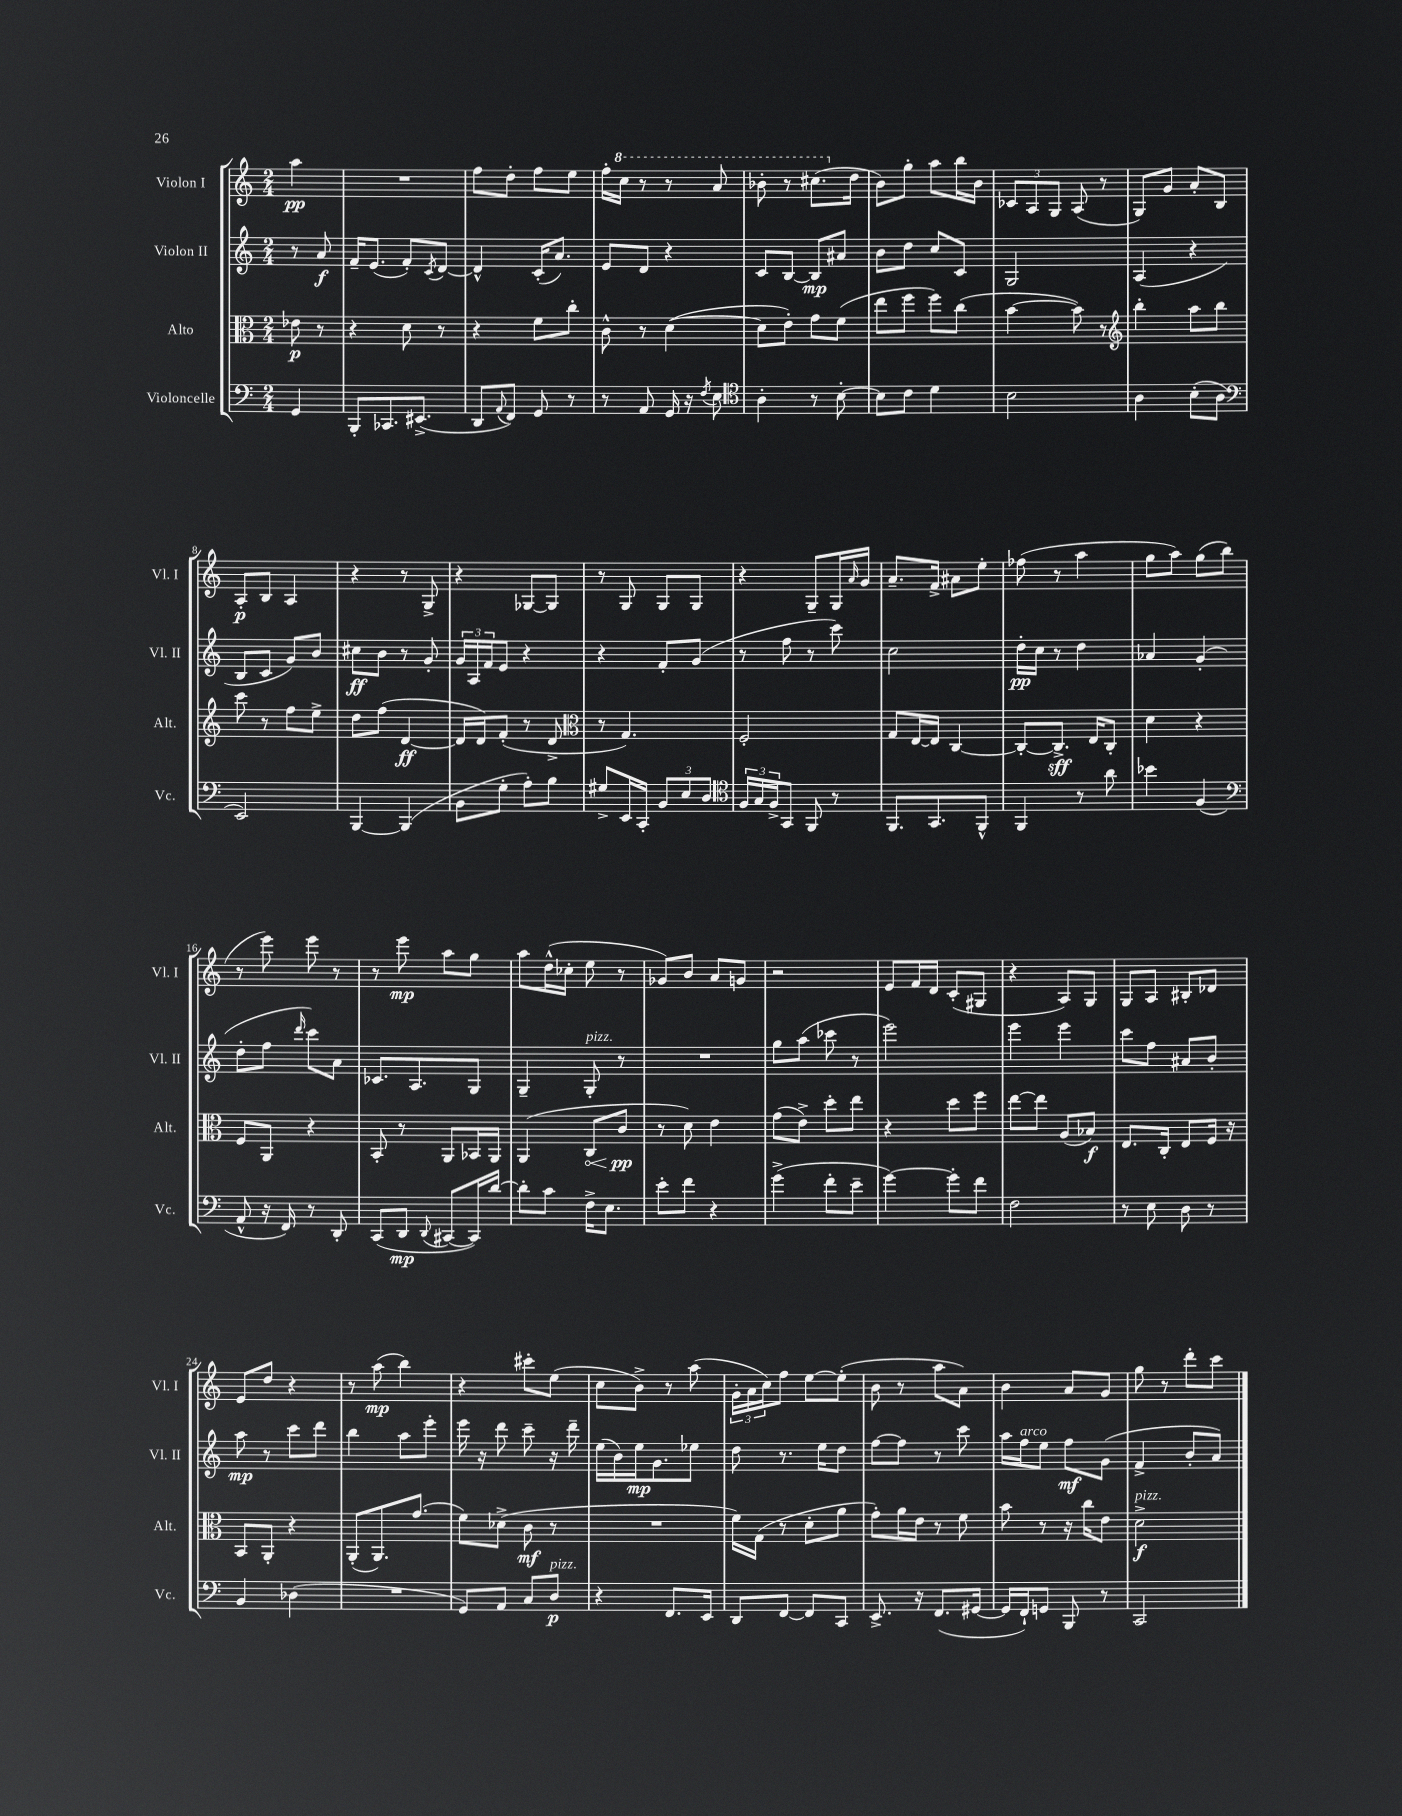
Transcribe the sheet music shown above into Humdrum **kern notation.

**kern	**dynam	**kern	**dynam	**kern	**dynam	**kern	**dynam
*part4	*part4	*part3	*part3	*part2	*part2	*part1	*part1
*staff4	*staff4	*staff3	*staff3	*staff2	*staff2	*staff1	*staff1
*I"Violoncelle	*	*I"Alto	*	*I"Violon II	*	*I"Violon I	*
*I'Vc.	*	*I'Alt.	*	*I'Vl. II	*	*I'Vl. I	*
*clefF4	*	*clefC3	*	*clefG2	*	*clefG2	*
*k[]	*	*k[]	*	*k[]	*	*k[]	*
*M2/4	*	*M2/4	*	*M2/4	*	*M2/4	*
=	=	=	=	=	=	=	=
4GG/	.	8e-X\	p	8r	.	4aa\	pp
.	.	8r	.	8a/	f	.	.
=1	=1	=1	=1	=1	=1	=1	=1
8BBB'/L	.	4r	.	16f~/KL	.	2r	.
.	.	.	.	(8.e/J	.	.	.
8.CC-X/	.	.	.	.	.	.	.
.	.	8d\	.	8f'/L)	.	.	.
(8.EE#X^/J	.	.	.	.	.	.	.
.	.	.	.	8qc/	.	.	.
.	.	8r	.	[8d/J	.	.	.
=2	=2	=2	=2	=2	=2	=2	=2
8DD/L	.	4r	.	4d^^/]	.	8ff\L	.
8qqAA/	.	.	.	.	.	.	.
8FF/J)	.	.	.	.	.	8dd'\J	.
8GG/	.	8f\L	.	(16c'/KL	.	8ff\L	.
.	.	.	.	8.a/J)	.	.	.
8r	.	8cc'\J	.	.	.	8ee\J	.
=3	=3	=3	=3	=3	=3	=3	=3
8r	.	8c^^\	.	8e/L	.	16ff'\LL	.
*	*	*	*	*	*	*8va	*
.	.	.	.	.	.	16ccc\JJ	.
8AA/	.	8r	.	8d/J	.	8r	.
16GG/	.	([4d\	.	4r	.	8r	.
16r	.	.	.	.	.	.	.
8qF/	.	.	.	.	.	.	.
8E\	.	.	.	.	.	8aa/	.
=4	=4	=4	=4	=4	=4	=4	=4
*clefC4	*	*	*	*	*	*	*
4A'\	.	8d\L]	.	8c/L	.	8bb-X'\	.
.	.	8e'\J)	.	[8B/J	.	8r	.
8r	.	8g\L	.	8B/L]	mp	(8.ccc#X\L	.
[8B'\	.	(8f\J	.	8a#X/J	.	.	.
*	*	*	*	*	*	*X8va	*
.	.	.	.	.	.	16dd\Jk	.
=5	=5	=5	=5	=5	=5	=5	=5
8B\L]	.	8ee\L	.	8b\L	.	8b\L)	.
8c\J	.	8ff\J	.	8dd\J	.	8gg'\J	.
4d\	.	8ff\L)	.	8cc/L	.	8aa\L	.
.	.	(8cc\J	.	8c/J	.	16bb\L	.
.	.	.	.	.	.	16b\JJ	.
=6	=6	=6	=6	=6	=6	=6	=6
2B\	.	[4b\	.	2G/	.	12c-X/L	.
.	.	.	.	.	.	12A/	.
.	.	.	.	.	.	12G/J	.
.	.	8b\])	.	.	.	(8A/	.
.	.	8r	.	.	.	8r	.
=7	=7	=7	=7	=7	=7	=7	=7
*	*	*clefG2	*	*	*	*	*
4A\	.	4bb'\	.	(4A/	.	8G/L)	.
.	.	.	.	.	.	8g/J	.
(8B'\L	.	8aa\L	.	4r	.	8a'/L	.
8A\J	.	8bb\J	.	.	.	8B/J	.
!!LO:LB:g=z
=8	=8	=8	=8	=8	=8	=8	=8
*clefF4	*	*	*	*	*	*	*
2EE/)	.	8ccc\	.	8B/L	.	8A'/L	p
.	.	8r	.	8c/J	.	8B/J	.
.	.	8ff\L	.	8g/L)	.	4A/	.
.	.	8ee^\J	.	8b/J	.	.	.
=9	=9	=9	=9	=9	=9	=9	=9
[4BBB/	.	8dd\L	.	8cc#X\L	ff	4r	.
.	.	(8ff\J	.	8b\J	.	.	.
(4BBB/]	.	[4d/	ff	8r	.	8r	.
.	.	.	.	8g'/	.	8G^/	.
=10	=10	=10	=10	=10	=10	=10	=10
8BB\L	.	16d/LL]	.	24g/LL	.	4r	.
.	.	.	.	24A/	.	.	.
.	.	16d/J)	.	.	.	.	.
.	.	.	.	24f/J	.	.	.
8G'\J	.	(8f'/J	.	8e/J	.	.	.
8A'\L)	.	8r	.	4r	.	[8G-X/L	.
8B\J	.	8d^/	.	.	.	8G-/J]	.
=11	=11	=11	=11	=11	=11	=11	=11
*	*	*clefC3	*	*	*	*	*
8G#X^/L	.	8r	.	4r	.	8r	.
16EE/L	.	4.G/)	.	.	.	8G/	.
16CC'/JJ	.	.	.	.	.	.	.
12BB/L	.	.	.	8f'/L	.	8G/L	.
12E/	.	.	.	.	.	.	.
.	.	.	.	(8g/J	.	8G/J	.
12D/J	.	.	.	.	.	.	.
=12	=12	=12	=12	=12	=12	=12	=12
*clefC4	*	*	*	*	*	*	*
24F/LL	.	2F'/	.	8r	.	4r	.
24G/	.	.	.	.	.	.	.
24F^/J	.	.	.	.	.	.	.
8GG/J	.	.	.	8ff\	.	.	.
8FF/	.	.	.	8r	.	8G~/L	.
8r	.	.	.	8ccc\)	.	16G/L	.
.	.	.	.	.	.	16qqa/	.
.	.	.	.	.	.	16g/JJ	.
=13	=13	=13	=13	=13	=13	=13	=13
8.FF/L	.	8G/L	.	2cc\	.	8.a~/L	.
.	.	[16E/L	.	.	.	.	.
8.GG/	.	16E/JJ]	.	.	.	16f^/Jk	.
.	.	[4C/	.	.	.	8a#X\L	.
8FF^^/J	.	.	.	.	.	8ee'\J	.
=14	=14	=14	=14	=14	=14	=14	=14
4FF/	.	8C'/L_	.	16dd'\LL	pp	(8ff-X\	.
.	.	.	.	16cc\JJ	.	.	.
.	.	8.C^/J]	sff	8r	.	8r	.
8r	.	.	.	4dd\	.	4aa\	.
.	.	16E/KL	.	.	.	.	.
8a\	.	8C'/J	.	.	.	.	.
=15	=15	=15	=15	=15	=15	=15	=15
4b-X\	.	4d\	.	4a-X/	.	8gg\L	.
.	.	.	.	.	.	8aa\J)	.
(4F/	.	4r	.	(4g'/	.	(8gg\L	.
.	.	.	.	.	.	8bb\J	.
!!LO:LB:g=z
=16	=16	=16	=16	=16	=16	=16	=16
*clefF4	*	*	*	*	*	*	*
8AA^^/	.	8F/L	.	8dd'\L	.	8r	.
16r	.	8AA/J	.	8ff\J	.	8eee\)	.
16FF/)	.	.	.	.	.	.	.
.	.	.	.	16qqddd/	.	.	.
8r	.	4r	.	8ccc\L)	.	8eee\	.
8DD'/	.	.	.	8a\J	.	8r	.
=17	=17	=17	=17	=17	=17	=17	=17
(8CC/L	.	8BB'/	.	8.c-X/L	.	8r	.
8DD/J	mp	8r	.	.	.	8eee\	mp
.	.	.	.	8.A/	.	.	.
8qqDD/	.	.	.	.	.	.	.
[8CC#X/L	.	8AA/L	.	.	.	8aa\L	.
16CC#/L])	.	16BB-X/L	.	8G/J	.	8gg\J	.
[16d/JJ	.	16AA/JJ	.	.	.	.	.
=18	=18	=18	=18	=18	=18	=18	=18
8d'\L]	.	(4AA/	.	4G~/	.	8aa\L	.
8c\J	.	.	.	.	.	(16dd^^\L	.
.	.	.	.	.	.	16cc-X'\JJ	.
!	!	!	!	!LO:TX:a:i:t=pizz.	!	!	!
!	!	!	!LO:HP:b	!	!	!	!
16F^\KL	.	8C/L	<	8G'/	.	8ee\	.
8.E\J	.	.	.	.	.	.	.
.	.	8c/J	pp	8r	.	8r	.
.	.	.	[	.	.	.	.
=19	=19	=19	=19	=19	=19	=19	=19
8e'\L	.	8r	.	2r	.	8g-X/L)	.
8f\J	.	8d\)	.	.	.	8b/J	.
4r	.	4e\	.	.	.	8a/L	.
.	.	.	.	.	.	8gn/J	.
=20	=20	=20	=20	=20	=20	=20	=20
(4g^\	.	(8g\L	.	8gg\L	.	2r	.
.	.	8e^\J)	.	(8aa\J	.	.	.
8f'\L	.	8dd'\L	.	8ccc-X\	.	.	.
8e~\J	.	8ee\J	.	8r	.	.	.
=21	=21	=21	=21	=21	=21	=21	=21
[4g\)	.	4r	.	2eee\)	.	8e/L	.
.	.	.	.	.	.	16f/L	.
.	.	.	.	.	.	16d/JJ	.
8g'\L]	.	8dd\L	.	.	.	(8c'/L	.
8f\J	.	8ff\J	.	.	.	8G#X/J	.
=22	=22	=22	=22	=22	=22	=22	=22
2F\	.	[8ee\L	.	4eee\	.	4r	.
.	.	8ee\J]	.	.	.	.	.
.	.	(8A/L	.	4eee\	.	8A/L)	.
.	.	8B-X/J)	f	.	.	8G/J	.
=23	=23	=23	=23	=23	=23	=23	=23
8r	.	8.E/L	.	8ccc\L	.	8G/L	.
8E\	.	.	.	8ff\J	.	8A/J	.
.	.	16C'/Jk	.	.	.	.	.
8D\	.	8E/L	.	8a#X/L	.	8B#X'/L	.
8r	.	16F/Jk	.	8b'/J	.	8d-X/J	.
.	.	16r	.	.	.	.	.
!!LO:LB:g=z
=24	=24	=24	=24	=24	=24	=24	=24
4BB/	.	8BB/L	.	8aa\	mp	8e/L	.
.	.	8AA'/J	.	8r	.	8dd/J	.
(4D-X\	.	4r	.	8ccc\L	.	4r	.
.	.	.	.	8ddd\J	.	.	.
=25	=25	=25	=25	=25	=25	=25	=25
2r	.	(8AA'/L	.	4bb\	.	8r	.
.	.	8.AA/)	.	.	.	(8aa\	mp
.	.	.	.	8aa\L	.	4bb\)	.
.	.	(8.g/J	.	.	.	.	.
.	.	.	.	8eee'\J	.	.	.
=26	=26	=26	=26	=26	=26	=26	=26
8GG/L)	.	8f\L)	.	16eee\	.	4r	.
.	.	.	.	16r	.	.	.
8AA/J	.	(8d-X^\J	.	8ddd\	.	.	.
8C/L	.	8c\	mf	8ccc~\	.	8ccc#X'\L	.
!LO:TX:a:i:t=pizz.	!	!	!	!	!	!	!
8D/J	p	8r	.	16r	.	(8ee\J	.
.	.	.	.	16ddd~\	.	.	.
=27	=27	=27	=27	=27	=27	=27	=27
4r	.	2r	.	(16ee\LL	.	8cc\L	.
.	.	.	.	16b\)	.	.	.
.	.	.	.	16ee\J	mp	8b^\J)	.
.	.	.	.	8.g\	.	.	.
8.FF/L	.	.	.	.	.	8r	.
.	.	.	.	8ee-X\J	.	(8aa\	.
16EE/Jk	.	.	.	.	.	.	.
=28	=28	=28	=28	=28	=28	=28	=28
8DD/L	.	16f\LL)	.	8dd\	.	24g'\LL	.
.	.	.	.	.	.	24a\	.
.	.	(16G\JJ	.	.	.	.	.
.	.	.	.	.	.	24cc\J)	.
[8FF/J	.	8r	.	8.r	.	8ff\J	.
8FF/L]	.	8d'\L	.	.	.	[8ee\L	.
.	.	.	.	16ee\KL	.	.	.
8CC/J	.	8a\J	.	8dd\J	.	(8ee'\J]	.
=29	=29	=29	=29	=29	=29	=29	=29
8.EE^/	.	8g'\L)	.	[8ff\L	.	8b\	.
.	.	16a\L	.	8ff\J]	.	8r	.
16r	.	16e\JJ	.	.	.	.	.
(8.FF/L	.	8r	.	8r	.	8aa\L	.
.	.	8f\	.	8ccc\	.	8a\J)	.
[16GG#X/Jk	.	.	.	.	.	.	.
=30	=30	=30	=30	=30	=30	=30	=30
16GG#/LL]	.	8b\	.	16aa\LL	.	4b\	.
!	!	!	!	!LO:TX:a:i:t=arco	!	!	!
16FF`/J)	.	.	.	16ff\J	.	.	.
8GGn/J	.	8r	.	8ee\J	.	.	.
8BBB/	.	16r	.	8ff\L	mf	8a/L	.
.	.	16cc\KL	.	.	.	.	.
8r	.	8e\J	.	(8g\J	.	8g/J	.
=31	=31	=31	=31	=31	=31	=31	=31
!	!	!LO:TX:a:i:t=pizz.	!	!	!	!	!
2CC/	.	2d^\	f	4f^/	.	8gg\	.
.	.	.	.	.	.	8r	.
.	.	.	.	8b'/L	.	8ddd'\L	.
.	.	.	.	8a/J)	.	8ccc\J	.
==	==	==	==	==	==	==	==
*-	*-	*-	*-	*-	*-	*-	*-
